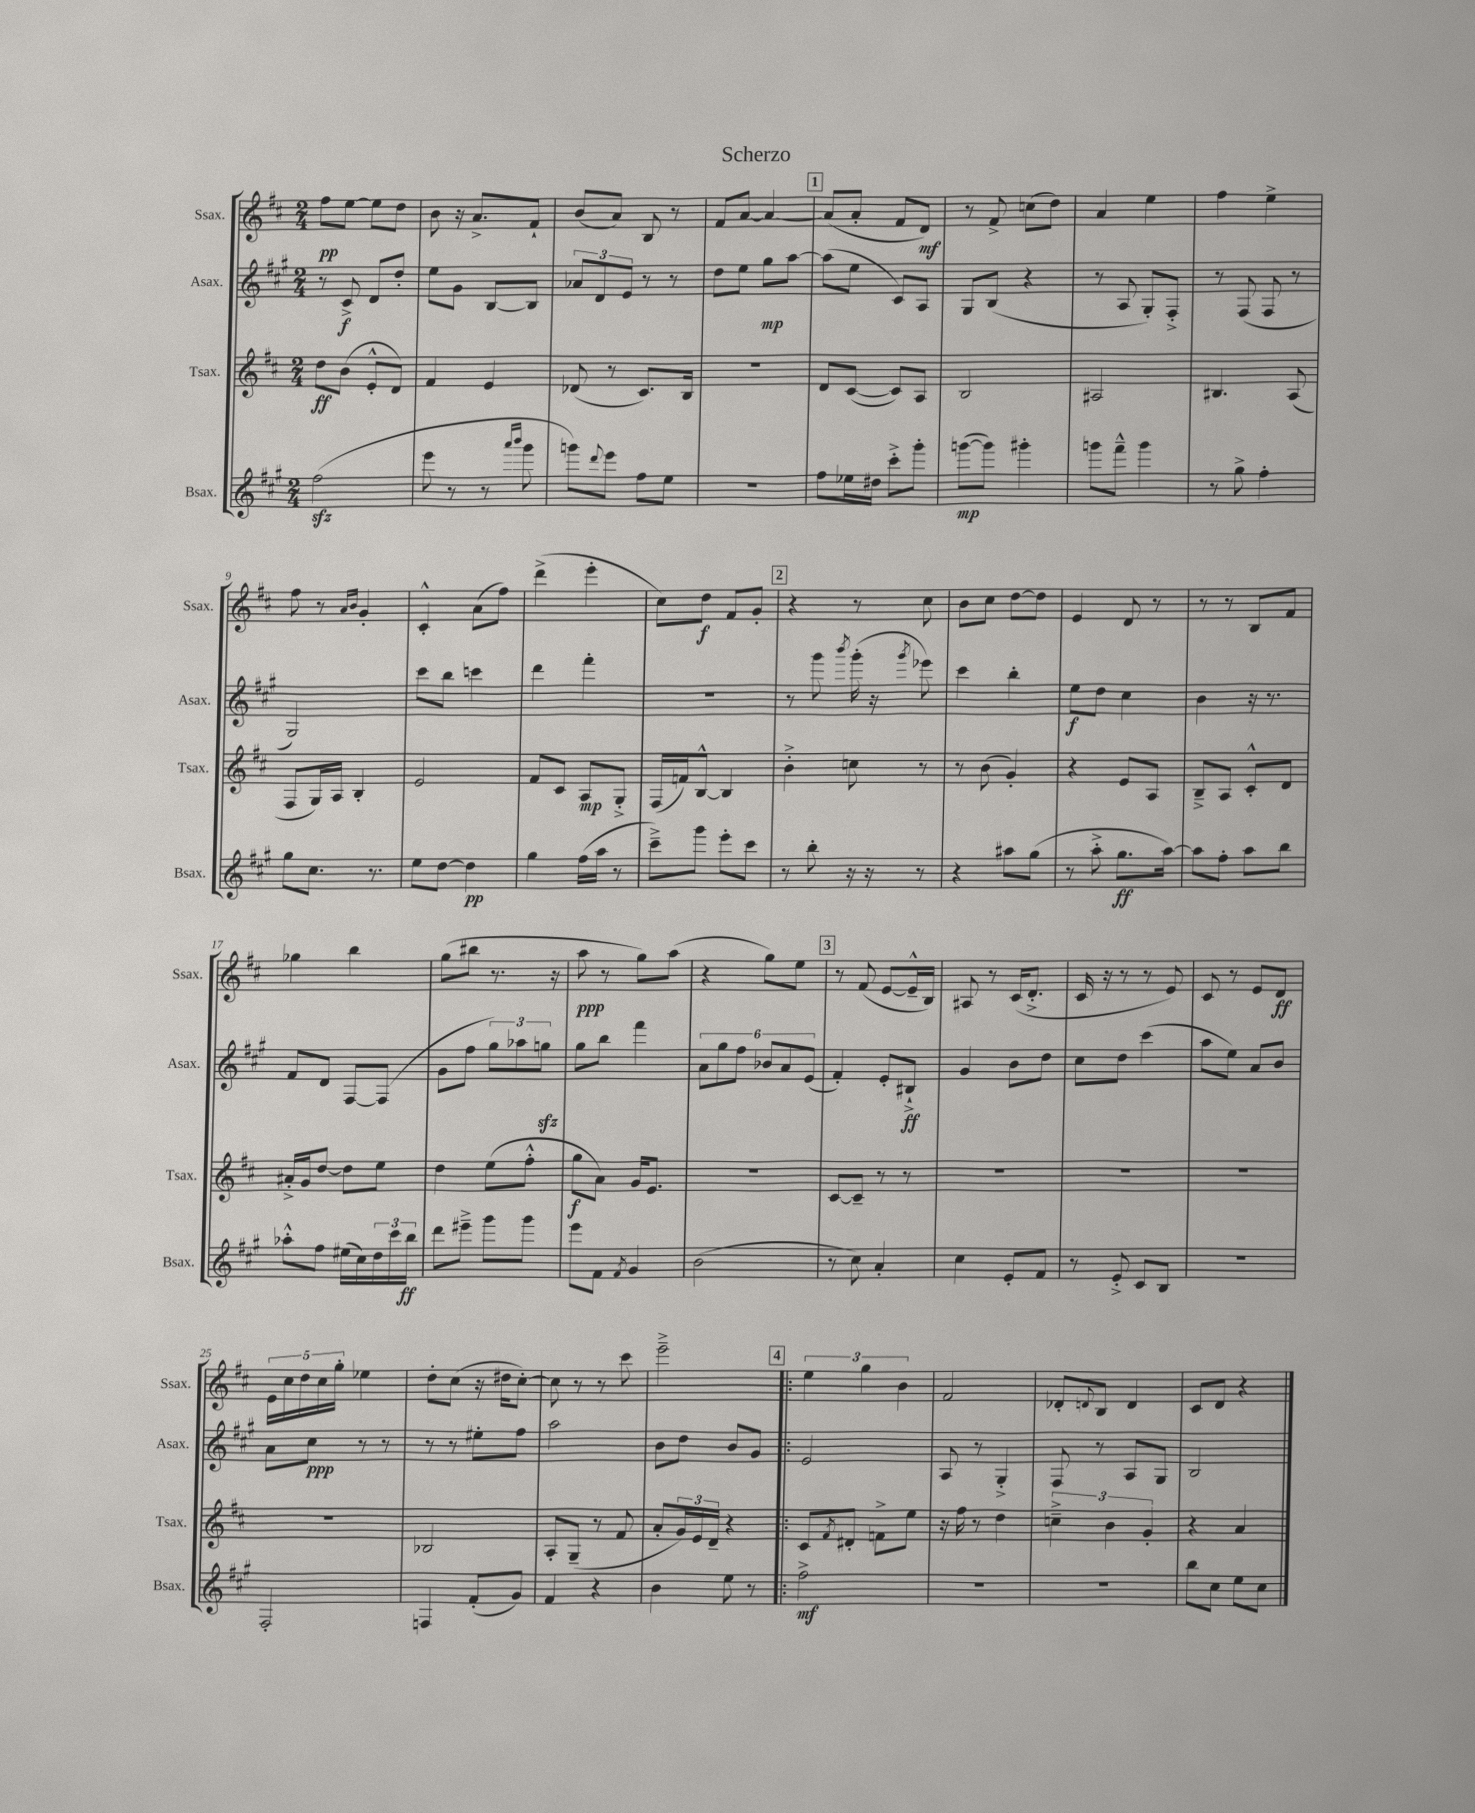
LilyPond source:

\header { title = "Scherzo" }
<<
\new StaffGroup <<
\new Staff = "s0" \with { instrumentName = "Ssax." shortInstrumentName = "Ssax." } {
    \clef treble \key d \major \numericTimeSignature \time 2/4
    fis''8\pp e''8~ e''8 d''8 |
    b'8 r16 a'8.-> fis'8-! |
    b'8( a'8) b8 r8 |
    fis'8 a'8~ a'4~ |
    \mark \markup { \box "1" } a'8( a'8-. fis'8 d'8\mf) |
    r8 fis'8-> c''8( d''8) |
    a'4 e''4 |
    fis''4 e''4-> |
    fis''8 r8 \grace { a'16 b'16 } g'4-. |
    cis'4-.-^ a'8( fis''8) |
    d'''4->( e'''4-. |
    cis''8) d''8\f fis'8 g'8-. |
    \mark \markup { \box "2" } r4 r8 cis''8 |
    b'8 cis''8 d''8~ d''8 |
    e'4 d'8 r8 |
    r8 r8 b8 fis'8 |
    ges''4 b''4 |
    g''8( bis''8 r8. r16 |
    a''8\ppp r8 g''8) a''8( |
    r4 g''8) e''8 |
    \mark \markup { \box "3" } r8 fis'8( e'8~ e'16---^ b16) |
    ais8 r8 cis'16( d'8.-.-> |
    cis'16 r16 r8 r8 e'8) |
    cis'8 r8 e'8 d'8\ff |
    \tuplet 5/4 { e'16 cis''16 d''16 cis''16 g''16-. } ees''4 |
    d''8-. cis''8( r16 dis''16 cis''8~-.) |
    cis''8 r8 r8 cis'''8 |
    e'''2---> |
    \mark \markup { \box "4" } \bar ".|:" \tuplet 3/2 { e''4 g''4 b'4 } |
    fis'2 |
    des'8-. \appoggiatura { d'8 } b8 d'4 |
    cis'8 d'8 r4 \bar "|." |
}
\new Staff = "s1" \with { instrumentName = "Asax." shortInstrumentName = "Asax." } {
    \clef treble \key a \major \numericTimeSignature \time 2/4
    r8 cis'8->\f d'8 d''8-. |
    e''8 gis'8 b8~ b8 |
    \tuplet 3/2 { aes'8 d'8 e'8 } r8 r8 |
    d''8 e''8 gis''8\mp a''8~ |
    \mark \markup { \box "1" } a''8( e''8 cis'8) a8 |
    gis8 b8( r4 |
    r8 a8 gis8-.) fis8-.-> |
    r8 fis8( fis8 r8 |
    gis2) |
    cis'''8 b''8 c'''4 |
    d'''4 fis'''4-. |
    R2 |
    \mark \markup { \box "2" } r8 gis'''8 \acciaccatura { b'''8 } gis'''16-.( r16 \acciaccatura { gis'''8 } ees'''8) |
    cis'''4 b''4-. |
    e''8\f d''8 cis''4 |
    b'4 r16 r8. |
    fis'8 d'8 fis8~ fis8( |
    gis'8 fis''8 \tuplet 3/2 { gis''8) aes''8 g''8\sfz } |
    gis''8 b''8 fis'''4 |
    \tuplet 6/4 { a'8 gis''8 fis''8 bes'8 a'8 e'8( } |
    \mark \markup { \box "3" } fis'4-.) e'8-. bis8-!->\ff |
    gis'4 b'8 d''8 |
    cis''8 d''8 cis'''4( |
    a''8 e''8) a'8 b'8 |
    a'8 cis''8\ppp r8 r8 |
    r8 r8 eis''8-. fis''8 |
    a''2 |
    b'8 d''8 b'8 gis'8 |
    \mark \markup { \box "4" } \bar ".|:" e'2 |
    a8 r8 gis4-.-> |
    fis8 r8 a8 gis8 |
    b2 \bar "|." |
}
\new Staff = "s2" \with { instrumentName = "Tsax." shortInstrumentName = "Tsax." } {
    \clef treble \key d \major \numericTimeSignature \time 2/4
    d''8\ff b'8( e'8-.-^ d'8) |
    fis'4 e'4 |
    des'8( r8 cis'8.) b16 |
    R2 |
    \mark \markup { \box "1" } d'8 cis'8~( cis'8) a8 |
    b2 |
    ais2 |
    bis4. a8( |
    fis8 g16) a16 b4-. |
    e'2 |
    fis'8 cis'8 a8\mp g8-.-> |
    fis16( f'16) b8~-^ b4 |
    \mark \markup { \box "2" } b'4-.-> c''8 r8 |
    r8 b'8( g'4-.) |
    r4 e'8 a8 |
    b8---> a8 cis'8-.-^ d'8 |
    ais'16-.-> g'16 d''8~ d''8 e''8 |
    d''4 e''8( fis''8-.-^ |
    g''8\f a'8) g'16 e'8. |
    r2 |
    \mark \markup { \box "3" } cis'8~ cis'8-- r8 r8 |
    R2 |
    R2 |
    R2 |
    R2 |
    bes2 |
    a8-. g8--( r8 fis'8 |
    a'8-. \tuplet 3/2 { g'16) e'16 d'16-- } r4 |
    \mark \markup { \box "4" } \bar ".|:" cis'8 \acciaccatura { fis'8 } dis'8-. f'8-> e''8 |
    r16 fis''16 r8 d''4 |
    \tuplet 3/2 { c''4---> b'4 g'4-. } |
    r4 a'4 \bar "|." |
}
\new Staff = "s3" \with { instrumentName = "Bsax." shortInstrumentName = "Bsax." } {
    \clef treble \key a \major \numericTimeSignature \time 2/4
    fis''2\sfz( |
    e'''8 r8 r8 \grace { a'''16 b'''16 } gis'''8 |
    g'''8) \appoggiatura { d'''8 } e'''8 fis''8 e''8 |
    r2 |
    \mark \markup { \box "1" } fis''8 ees''16 dis''16 cis'''8-.-> gis'''8-. |
    g'''8~\mp( g'''8) gis'''4-. |
    g'''8 fis'''8---^ g'''4 |
    r8 gis''8-> fis''4-. |
    gis''8 cis''8. r8. |
    e''8 d''8~ d''4\pp |
    gis''4 fis''16( a''16 r8 |
    cis'''8--->) gis'''8 e'''8-. cis'''8 |
    \mark \markup { \box "2" } r8 b''8-. r16 r16 r8 |
    r4 ais''8 gis''8( |
    r8 a''8-.-> gis''8.\ff a''16~) |
    a''8 fis''8-. a''8 b''8 |
    aes''8-.-^ fis''8 eis''16( cis''16) \tuplet 3/2 { d''16 cis'''16 b''16\ff } |
    d'''8 eis'''8---> gis'''8 gis'''8 |
    e'''8 fis'8 \acciaccatura { fis'8 } gis'4 |
    b'2( |
    \mark \markup { \box "3" } r8 cis''8) a'4-. |
    cis''4 e'8-. fis'8 |
    r8 e'8-.-> cis'8 b8 |
    r2 |
    fis2-. |
    f4 fis'8-.( gis'8) |
    fis'4 r4 |
    b'4 e''8 r8 |
    \mark \markup { \box "4" } \bar ".|:" fis''2->\mf |
    R2 |
    R2 |
    b''8 cis''8 e''8 cis''8 \bar "|." |
}
>>
>>
